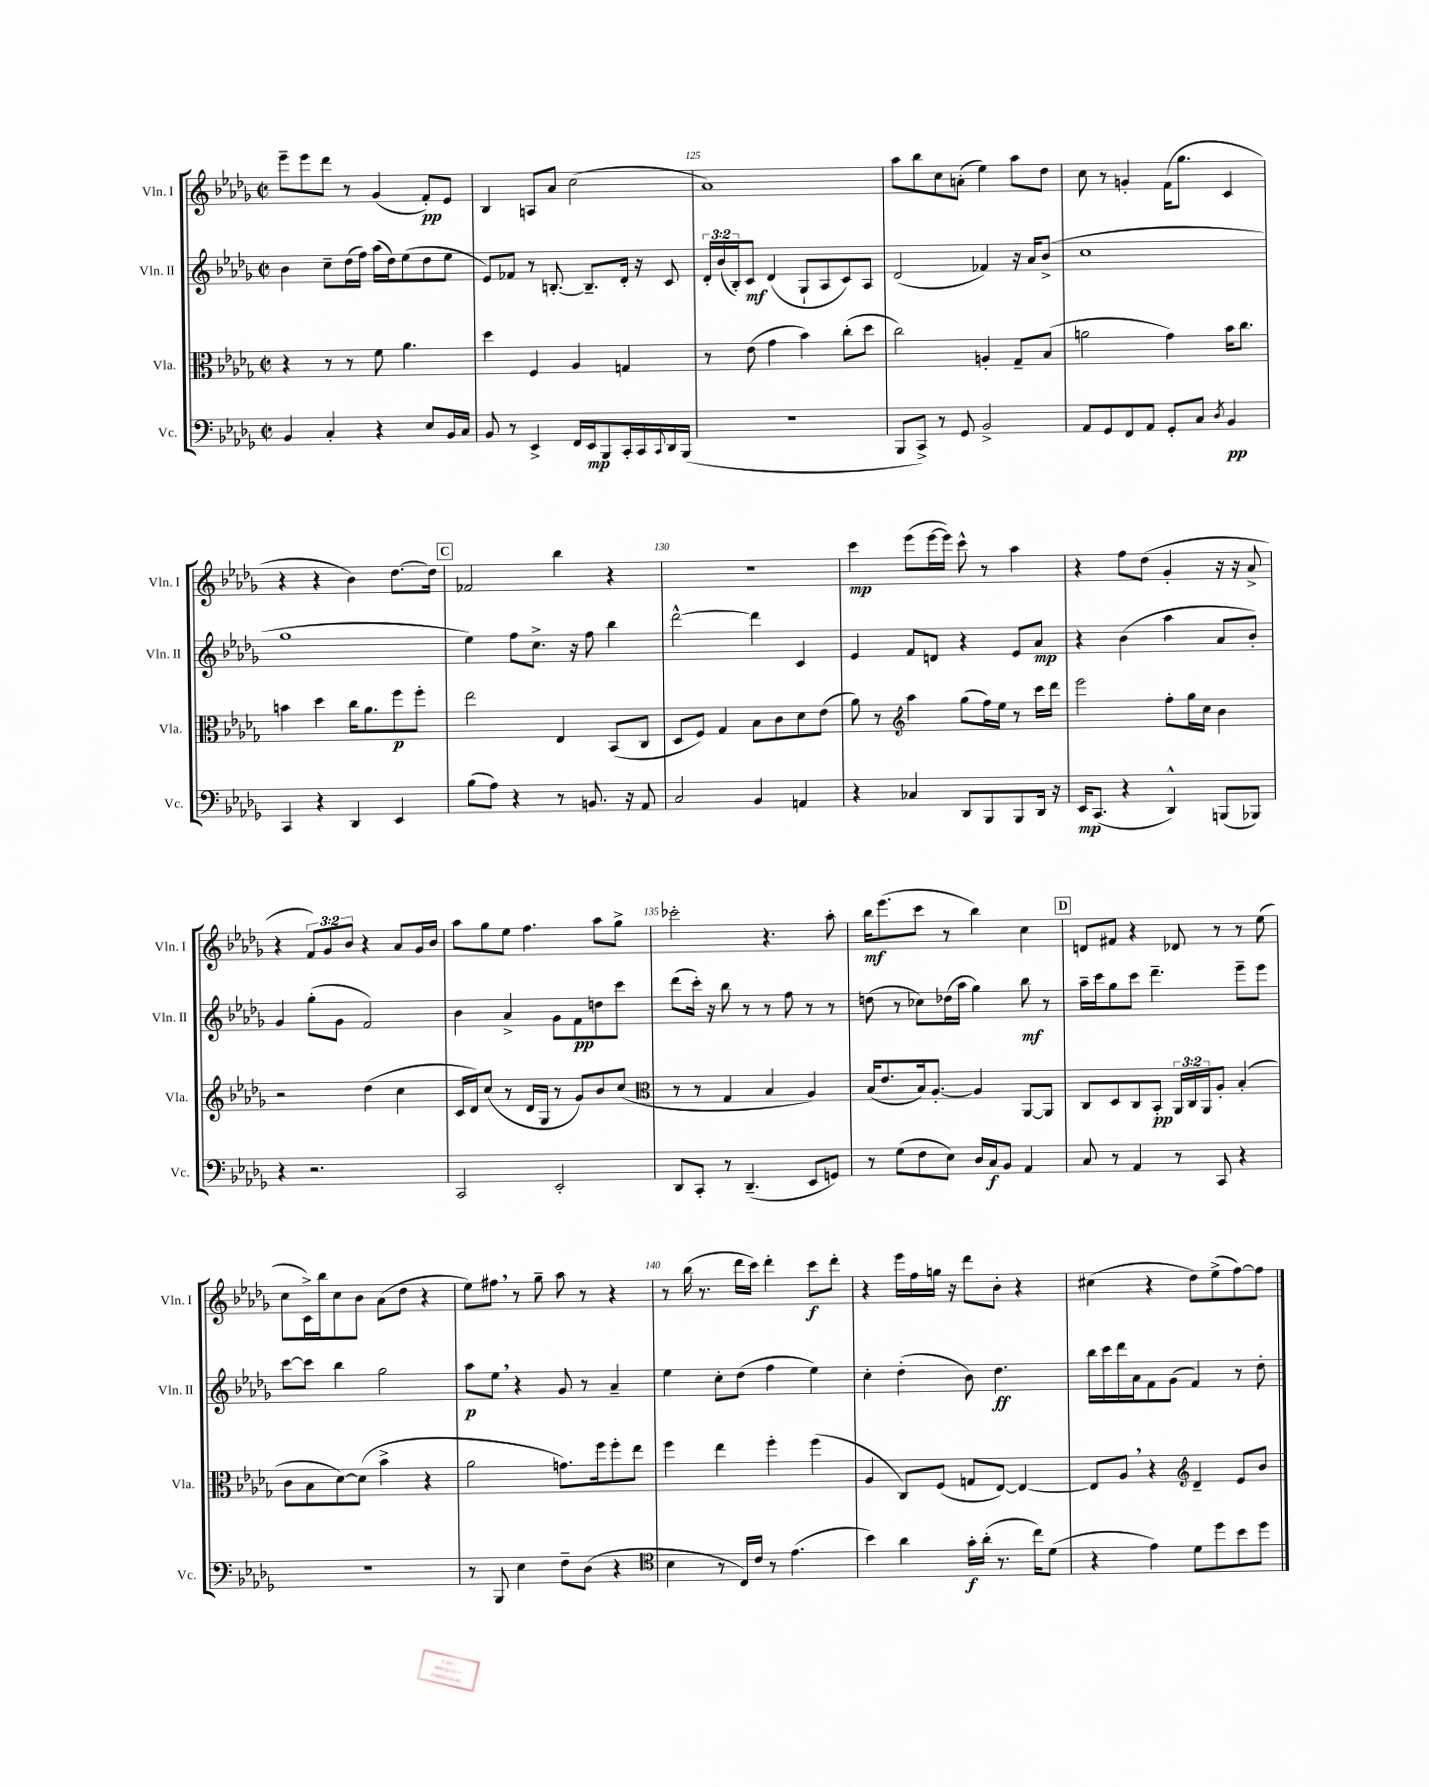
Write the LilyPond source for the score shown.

<<
\new StaffGroup <<
\new Staff = "s0" \with { instrumentName = "Vln. I" shortInstrumentName = "Vln. I" } {
    \clef treble \key des \major \defaultTimeSignature \time 2/2 \override Staff.TupletNumber.text = #tuplet-number::calc-fraction-text
    ees'''8-- ees'''8 des'''8 r8 ges'4( f'8-.\pp) ees'8 |
    bes4 a8 aes'8 c''2( |
    aes'1) |
    aes''8 bes''8 c''8 a'8-.( ees''4) aes''8 des''8 |
    c''8 r8 g'4-. f'16( ges''8. c'4 |
    r4 r4 bes'4) des''8.~ des''16 |
    \mark \markup { \box "C" } fes'2 bes''4 r4 |
    R1 |
    c'''4\mp ees'''8( ees'''16~ ees'''16) c'''8-^ r8 aes''4 |
    r4 f''8 des''8( ges'4-. r16 r16 aes'8-> |
    r4 \tuplet 3/2 { f'8) ges'8 bes'8 } r4 aes'8 ges'16 bes'16 |
    aes''8 ges''8 ees''8 f''4. aes''8 ges''8-> |
    ces'''2-. r4. aes''8-. |
    bes''16\mf ees'''8.( c'''8 r8 bes''4) c''4 |
    \mark \markup { \box "D" } d'8 fis'8 r4 des'8 r8 r8 ees''8( |
    c''8 c'16->) bes''16 c''8 bes'8 aes'8( des''8 r4 |
    ees''8) fis''8 \breathe r8 ges''8-- aes''8 r8 r4 |
    r8 bes''16( r8. des'''16 c'''16) des'''4-. c'''8\f des'''8-. |
    r4 ees'''16 f''16 g''16 r16 des'''8 bes'8-. r4 |
    cis''4( r4 des''8) ees''8->( f''8~) f''8 \bar "|." |
}
\new Staff = "s1" \with { instrumentName = "Vln. II" shortInstrumentName = "Vln. II" } {
    \clef treble \key des \major \defaultTimeSignature \time 2/2 \override Staff.TupletNumber.text = #tuplet-number::calc-fraction-text
    bes'4 c''8-- des''16( f''16) aes''16( des''16) ees''8( des''8 ees''8 |
    ees'8) fes'8 r8 b8.~-. b8.-- des'16-. r16 c'8 |
    \tuplet 3/2 { des'16-. bes'16( bes16-.) } c'8\mf des'4( ges8-! aes8 c'8) aes8 |
    des'2( fes'4) r16 aes'16 bes'8->( |
    c''1 |
    ges''1 |
    \mark \markup { \box "C" } ees''4) f''8 c''8.-> r16 f''8 bes''4 |
    des'''2~-^ des'''4 c'4 |
    ees'4 f'8 d'8 r4 ees'8 aes'8\mp |
    r4 bes'4( aes''4 aes'8 bes'8-.) |
    ges'4 ges''8-.( ges'8 f'2) |
    bes'4 aes'4-> ges'8 f'8\pp d''8 c'''8 |
    des'''8( c'''16-.) r16 bes''8 r8 r8 f''8 r8 r8 |
    d''8( r8 ces''8) des''16( aes''16 ges''4) bes''8\mf r8 |
    \mark \markup { \box "D" } aes''16-- c'''16 ges''8 c'''8 des'''4.-- ees'''8-- ees'''8 |
    c'''8~ c'''8 bes''4 ges''2 |
    aes''8\p ees''8 \breathe r4 ges'8 r8 aes'4-- |
    ees''4 c''8-. des''8( f''4 ees''4) |
    c''4-. des''4-.( bes'8) des''4.\ff |
    bes''16 c'''16 des'''16 aes'16 f'8 ges'8( f'4) r8 des''8-. \bar "|." |
}
\new Staff = "s2" \with { instrumentName = "Vla." shortInstrumentName = "Vla." } {
    \clef alto \key des \major \defaultTimeSignature \time 2/2 \override Staff.TupletNumber.text = #tuplet-number::calc-fraction-text
    r4 r8 r8 f'8 aes'4. |
    des''4 f4 aes4 g4 |
    r8 ees'8( ges'4 bes'4) c''8-.( des''8 |
    c''2) a4-. ges8-- bes8( |
    a'2 ges'4) bes'16 c''8. |
    b'4 des''4 c''16 aes'8. f''8\p f''8-. |
    \mark \markup { \box "C" } ees''2 ees4 bes,8( c8 |
    des8 f8) ges4 bes8 c'8 des'8 ees'8( |
    aes'8) r8 \clef treble aes''4 ges''8( f''16) ees''16 r8 c'''16 des'''16 |
    ees'''2 f''8-. ges''16 c''16 bes'4 |
    r2 des''4( c''4 |
    c'16 des'16) c''8( r8 des'16 ges16 r8 ges'8) bes'8 c''8( |
    \clef alto r8 r8 ges4 bes4 aes4) |
    bes16( ees'8. bes16) aes8.~-. aes4 aes,8~ aes,8 |
    \mark \markup { \box "D" } c8 des8 c8 bes,8-.\pp \tuplet 3/2 { aes,16 c16 aes,16 } aes8-. bes4-.( |
    c'8 bes8 des'8~) des'8( bes'4-> r4 |
    aes'2 g'8.) f''16 f''8-. ees''8 |
    f''4 ees''4 f''4-. f''4( |
    aes4 c8) f8( g8 ees8~) ees4~ |
    ees8 aes8 \breathe r4 \clef treble des'4-- ees'8 bes'8 \bar "|." |
}
\new Staff = "s3" \with { instrumentName = "Vc." shortInstrumentName = "Vc." } {
    \clef bass \key des \major \defaultTimeSignature \time 2/2
    bes,4 c4-. r4 ees8 bes,16 c16 |
    bes,8 r8 ees,4-> f,16 ees,16\mp bes,,8 c,16-. c,16 \appoggiatura { c,8 } des,16 bes,,16( |
    r1 |
    bes,,8 c,8->) r8 ges,8 bes,2-> |
    aes,8 ges,8 f,8 aes,8 ges,8-. c8 \acciaccatura { des8 } bes,4\pp |
    c,4 r4 des,4 ees,4 |
    \mark \markup { \box "C" } bes8( aes8) r4 r8 b,8. r16 aes,8 |
    c2 bes,4 a,4 |
    r4 ces4 des,8 bes,,8 bes,,8 des,16 r16 |
    ees,16\mp c,8.( r4 des,4-^) b,,8( bes,,8) |
    r4 r2. |
    c,2 ees,2-. |
    des,8 c,8-. r8 des,4.--( ees,8 g,8) |
    r8 ges8( f8 ees8) des16 c16\f bes,8 aes,4 |
    \mark \markup { \box "D" } c8 r8 aes,4 r8 c,8 r4 |
    R1 |
    r8 bes,,8 ees4 f8-- des8( r4 |
    \clef tenor bes4 r8 c16) c'16 r8 ees'4.( |
    bes'4) aes'4 ges'16-.\f aes'16-.( r8. c''16) des'8( |
    r4 ees'4) des'8 des''8 bes'8 des''8 \bar "|." |
}
>>
>>
\layout { \context { \Score currentBarNumber = #123 \override BarNumber.break-visibility = ##(#f #t #t) barNumberVisibility = #(every-nth-bar-number-visible 5) } }
